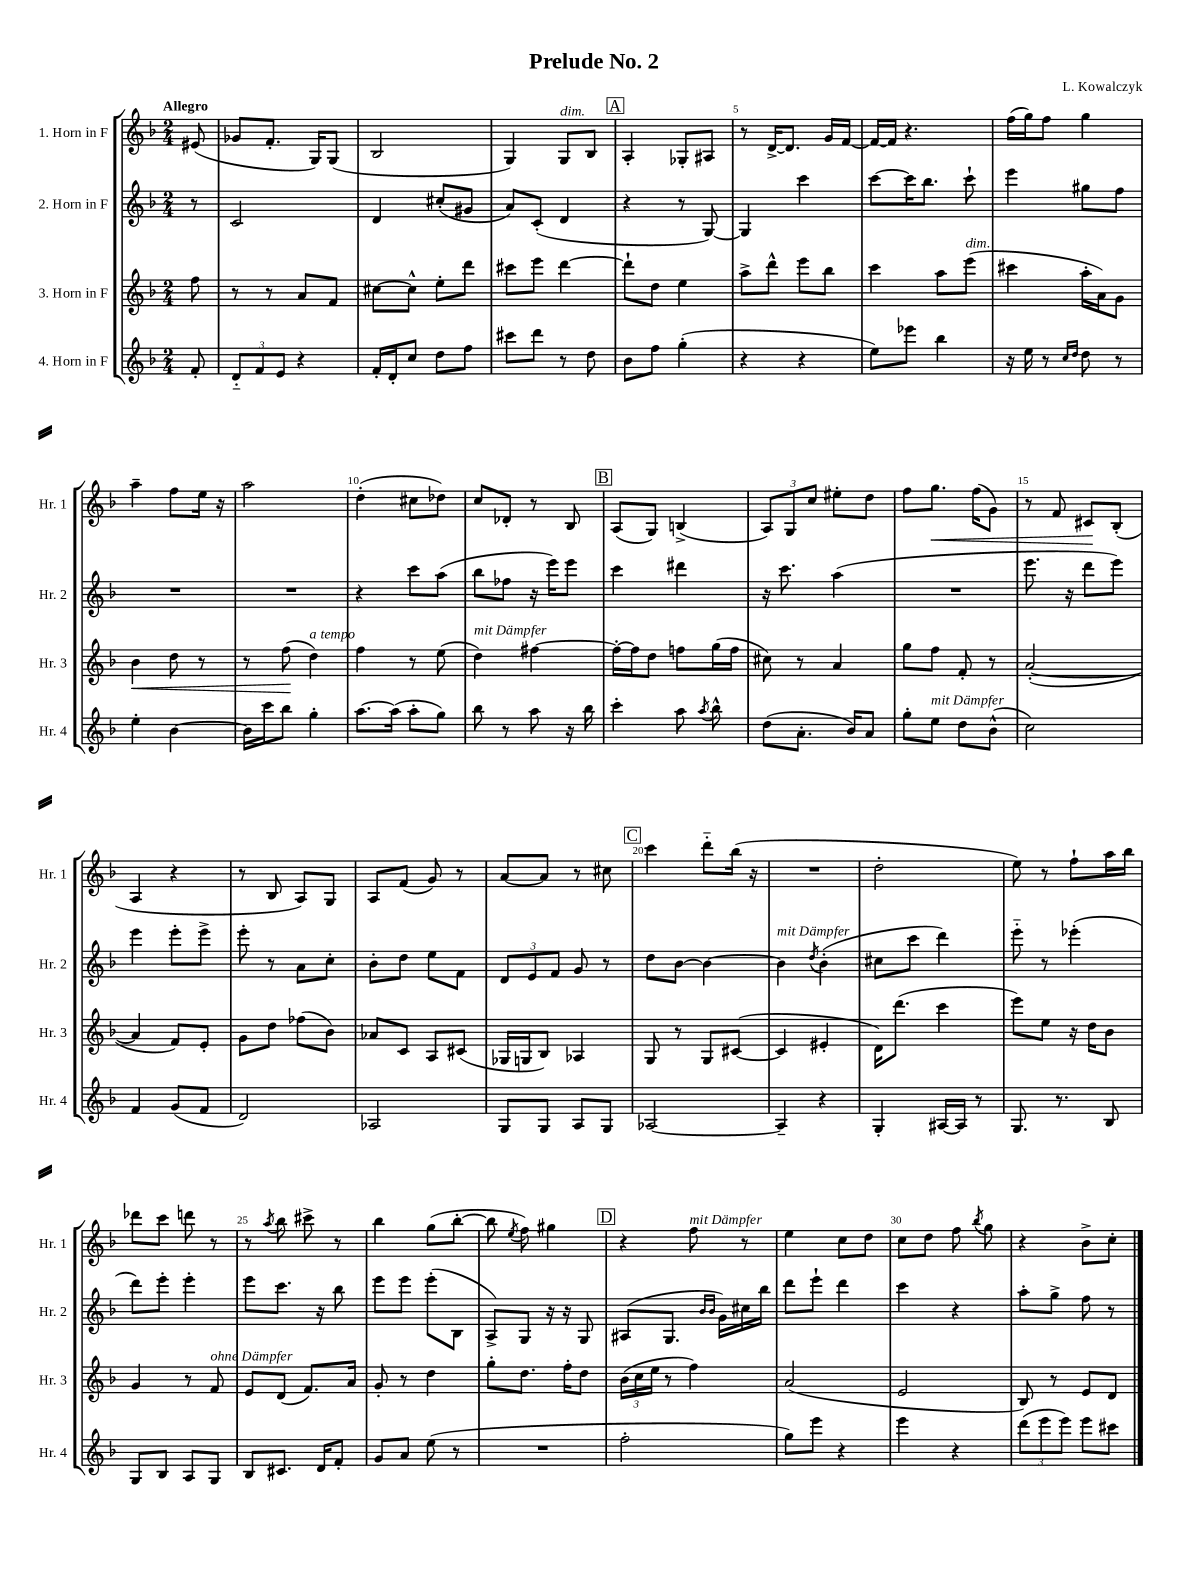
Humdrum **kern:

**kern	**kern	**kern	**kern
*staff4	*staff3	*staff2	*staff1
*clefG2	*clefG2	*clefG2	*clefG2
*k[b-]	*k[b-]	*k[b-]	*k[b-]
*M2/4	*M2/4	*M2/4	*M2/4
8f'	8ff	8r	(8e#
=	=	=	=
12d'~	8r	2c	8g-
12f	.	.	.
.	8r	.	8.f'
12e	.	.	.
4r	8a	.	.
.	.	.	16G)
.	8f	.	(8G
=	=	=	=
16f'	[8cc#	4d	2B-
16d'	.	.	.
8cc	8cc#^^]	.	.
8dd	8ee'	(8cc#'	.
8ff	8ddd	8g#	.
=	=	=	=
8ccc#	8ccc#	8a)	4G)
8ddd	8eee	(8c'	.
8r	[4ddd	4d	8G
8dd	.	.	8B-
=	=	=	=
8b-	8ddd`]	4r	4A'
8ff	8dd	.	.
(4gg'	4ee	8r	8G-'
.	.	[8G)	8A#
=	=	=	=
4r	8aa^	4G]	8r
.	8ddd^^	.	[16d^
.	.	.	8.d]
4r	8eee	4ccc	.
.	8bb-	.	16g
.	.	.	[16f
=	=	=	=
8ee)	4ccc	[8ccc	16f_
.	.	.	16f]
8eee-	.	16ccc]	4.r
.	.	8.bb-	.
4bb-	8aa	.	.
.	(8eee	8ccc`	.
=	=	=	=
16r	4ccc#	4eee	(16ff
16ee	.	.	16gg)
8r	.	.	8ff
16qqcc	.	.	.
16qqdd	.	.	.
8dd	16aa'	8gg#	4gg
.	16a)	.	.
8r	8g	8ff	.
=	=	=	=
4ee'	4b-	2r	4aa~
[4b-	8dd	.	8ff
.	8r	.	16ee
.	.	.	16r
=	=	=	=
16b-]	8r	2r	2aa
16ccc	.	.	.
8bb-	(8ff	.	.
4gg'	4dd)	.	.
=	=	=	=
[8.aa	4ff	4r	(4dd'
(16aa]	.	.	.
8aa'	8r	8ccc	8cc#
8gg)	(8ee	(8aa	8dd-)
=	=	=	=
8bb-	4dd)	8bb-	8cc
8r	.	8ff-	8d-'
8aa	[4ff#	16r	8r
.	.	16eee)	.
16r	.	8eee	8B-
16bb-	.	.	.
=	=	=	=
4ccc'	16ff#'_	4ccc	(8A
.	16ff#]	.	.
.	8dd	.	8G)
8aa	8ff	4ddd#	(4B^
8qaa	.	.	.
8bb-^^	(16gg	.	.
.	16ff	.	.
=	=	=	=
(8dd	8cc#)	16r	12A)
.	.	8.ccc	.
.	.	.	12G
8.a'	8r	.	.
.	.	.	12cc
.	4a	(4aa	8ee#'
16b-)	.	.	.
8a	.	.	8dd
=	=	=	=
8gg'	8gg	2r	8ff
8ee	8ff	.	8.gg
8dd	8f'	.	.
.	.	.	(16ff
(8b-^^	8r	.	8g)
=	=	=	=
2cc)	([2a'	8.eee	8r
.	.	.	8f
.	.	16r	.
.	.	8ddd	8c#
.	.	8eee)	(8B-'
=	=	=	=
4f	4a]	4eee	4A
(8g	8f)	8eee'	4r
8f	8e'	8eee^	.
=	=	=	=
2d)	8g	8eee'	8r
.	8dd	8r	8B-
.	(8ff-	8a	8A)
.	8b-)	8cc'	8G
=	=	=	=
2A-	8a-	8b-'	8A
.	8c	8dd	(8f
.	8A	8ee	8g)
.	(8c#	8f	8r
=	=	=	=
8G	16G-	12d	[8a
.	16G	.	.
.	.	12e	.
8G	8B-)	.	8a]
.	.	12f	.
8A	4A-	8g	8r
8G	.	8r	8cc#
=	=	=	=
[2A-	8G	8dd	4ccc
.	8r	[8b-	.
.	8G	4b-_	8ddd'~
.	([8c#	.	(16bb-
.	.	.	16r
=	=	=	=
4A-~]	4c#]	4b-]	2r
.	.	8qdd	.
4r	4e#'	(4b-'	.
=	=	=	=
4G'	16d)	8cc#	2dd'
.	(8.ddd	.	.
.	.	8ccc	.
[16A#	4ccc	4ddd)	.
16A#]	.	.	.
8r	.	.	.
=	=	=	=
8.G	8eee)	8eee'~	8ee)
.	8ee	8r	8r
8.r	.	.	.
.	16r	(4eee-'	8ff`
.	16dd	.	.
8B-	8b-	.	16aa
.	.	.	16bb-
=	=	=	=
8G	4g	8ddd)	8ddd-
8B-	.	8eee'	8ccc
8A	8r	4eee'	8ddd
8G	8f	.	8r
=	=	=	=
8B-	8e	8eee	8r
.	.	.	8qaa
8.c#	(8d	8.ccc	8bb-
.	8.f)	.	8ccc#^
16d	.	16r	.
8f'	.	8bb-	8r
.	16a	.	.
=	=	=	=
8g	8g'	8eee	4bb-
8a	8r	8eee	.
(8ee	4dd	(8eee'	(8gg
8r	.	8B-	[8bb-'
=	=	=	=
2r	8gg'	8A^)	8bb-]
.	.	.	8qee
.	8.dd	8G	8ff)
.	.	16r	4gg#
.	16ff'	16r	.
.	8dd	8G	.
=	=	=	=
2ff'	(24b-	(8A#	4r
.	24cc	.	.
.	24ee	.	.
.	8r	8.G	.
.	4ff)	.	8ff
.	.	16qqb-	.
.	.	16qqb-	.
.	.	16g)	.
.	.	16cc#	8r
.	.	16bb-	.
=	=	=	=
8gg)	(2a	8ddd	4ee
8eee	.	8eee`	.
4r	.	4ddd	8cc
.	.	.	8dd
=	=	=	=
4eee	2e	4ccc	8cc
.	.	.	8dd
4r	.	4r	8ff
.	.	.	8qbb-
.	.	.	8gg
=	=	=	=
(12ddd	8B-)	8aa'	4r
12eee	.	.	.
.	8r	8gg^	.
12eee)	.	.	.
8eee	8e	8ff	8b-^
8ccc#	8d	8r	8cc'
==	==	==	==
*-	*-	*-	*-
